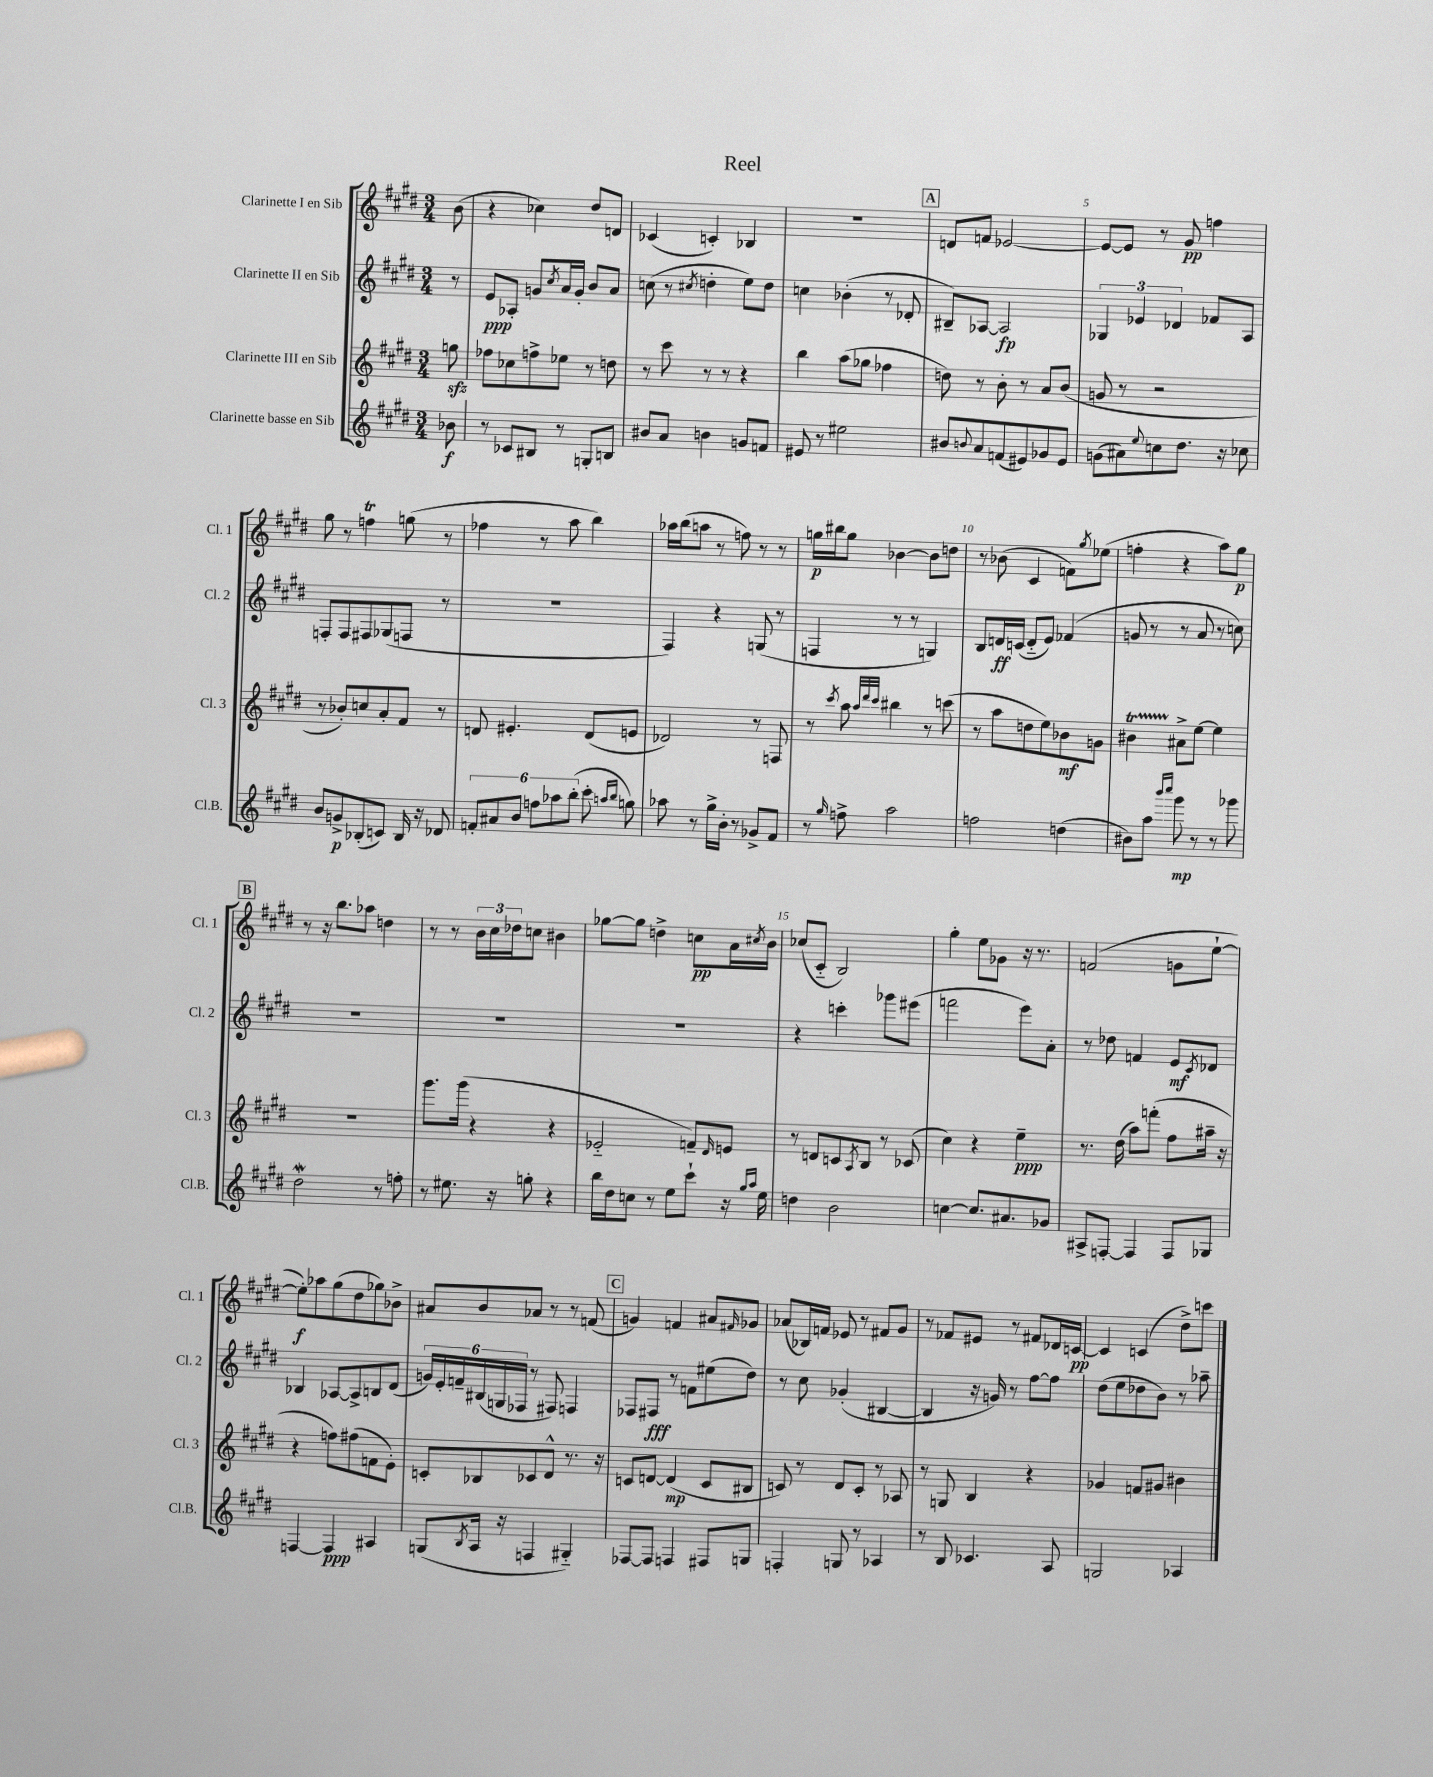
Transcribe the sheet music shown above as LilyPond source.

\header { title = "Reel" }
<<
\new StaffGroup <<
\new Staff = "s0" \with { instrumentName = "Clarinette I en Sib" shortInstrumentName = "Cl. 1" } {
    \clef treble \key e \major \numericTimeSignature \time 3/4 \partial 8
    b'8( |
    r4 ces''4) dis''8 d'8 |
    ces'4( c'4-.) bes4 |
    R2. |
    \mark \markup { \box "A" } d'8 f'8 ees'2~ |
    ees'8~ ees'8 r8 gis'8\pp f''4 |
    gis''8 r8 f''4\trill g''8( r8 |
    fes''4 r8 a''8 b''4) |
    aes''16 b''16( a''8 r8 f''8) r8 r8 |
    g''16\p bis''16 g''8 bes'4~ bes'8 d''8 |
    r8 bes'8( cis'4 f'8) \acciaccatura { gis''8 } ees''8( |
    f''4-. r4 a''8) gis''8\p |
    \mark \markup { \box "B" } r8 r16 b''8. aes''8 d''4 |
    r8 r8 \tuplet 3/2 { b'16 cis''16 des''16 } c''8 bis'4 |
    ges''8~ ges''8 d''4-> c''8\pp a'16 \acciaccatura { cis''8 } b'16 |
    ces''8( cis'8-_ b2) |
    gis''4-. e''8 ges'8 r16 r8. |
    f'2( g'8 e''8~-! |
    e''8-.\f) aes''8 gis''8( dis''8 ges''8) bes'8-> |
    ais'8 b'8 aes'8 r8 r8 f'8( |
    \mark \markup { \box "C" } g'4) f'4 ais'8 \grace { fis'16 } ges'8 |
    aes'8( bes16) f'16 ees'8 r8 fis'8 gis'8 |
    r8 fes'8 eis'8 r8 fis'8 des'16 c'16~\pp |
    c'4 c'4( dis''8->) c'''8 \bar "|." |
}
\new Staff = "s1" \with { instrumentName = "Clarinette II en Sib" shortInstrumentName = "Cl. 2" } {
    \clef treble \key e \major \numericTimeSignature \time 3/4 \partial 8
    r8 |
    e'8\ppp aes8-. g'8 \acciaccatura { cis''8 } a'16 g'16-. b'8 a'8 |
    c''8( r8 \acciaccatura { cis''8 } d''4-. e''8) d''8 |
    c''4 bes'4-.( r8 des'8-. |
    \mark \markup { \box "A" } bis8--) aes8~ aes2\fp |
    \tuplet 3/2 { ges4 ees'4 des'4 } fes'8 a8 |
    f8-. f8 fis8 ges8( f8 r8 |
    r2. |
    fis4) r4 g8( r8 |
    f4 r8 r8 g4) |
    b8 d'16\ff c'16( d'8-_ e'8) fes'4( |
    g'8 r8 r8 a'8 r8 c''8) |
    \mark \markup { \box "B" } R2. |
    R2. |
    R2. |
    r4 c'''4-. ges'''8 eis'''8( |
    f'''2 e'''8) a'8-. |
    r8 des''8 f'4 e'8\mf \acciaccatura { cis'8 } des'8 |
    bes4 aes8~ aes8-> b8 dis'8( |
    \tuplet 6/4 { g'16) e'16-. f'16-- bis16( g16 fes16 } r8 fis8) f4 |
    \mark \markup { \box "C" } fes8 fis8\fff r8 f'8 eis''8( dis''8) |
    r8 cis''8 ges'4-.( bis4~ |
    bis4 r16 g'16) r8 fis''8~ fis''8 |
    dis''8( e''8 des''8 b'8) r8 aes''8-- \bar "|." |
}
\new Staff = "s2" \with { instrumentName = "Clarinette III en Sib" shortInstrumentName = "Cl. 3" } {
    \clef treble \key e \major \numericTimeSignature \time 3/4 \partial 8
    g''8\sfz |
    fes''8 ces''8 f''8-> ees''8 r8 d''8 |
    r8 cis'''8 r8 r8 r4 |
    b''4 a''8( ges''8 fes''4 |
    \mark \markup { \box "A" } d''8) r8 b'8-. r8 a'8 b'8( |
    g'8 r8 r2 |
    r8 bes'8-.) c''8 a'8-. fis'8 r8 |
    d'8 eis'4.-. d'8( e'8 |
    des'2) r8 f8 |
    r8 \acciaccatura { cis'''8 } a''8 \grace { a''32 dis'''32 cis'''32 } bis''4 r8 c'''8( |
    r8 a''8 d''8 e''8) bes'8\mf g'8 |
    bis'4\startTrillSpan ais'8->\stopTrillSpan e''8~ e''4 |
    \mark \markup { \box "B" } R2. |
    gis'''8. gis'''16( r4 r4 |
    ees'2-_ f'8--) \grace { dis'16 } e'8 |
    r8 d'8 c'8 \acciaccatura { a8 } b8 r8 ces'8( |
    cis''4) r4 e''4--\ppp |
    r8. dis''16( a''8) f'''8-.( fis''8 ais''16-- r16 |
    r4 f''8) fis''8( f'8 e'8-.) |
    c'8-. bes8 ces'8 dis'8-^ r8. r16 |
    \mark \markup { \box "C" } c'8 d'8~ d'4\mp( c'8 bis8 |
    c'8) r8 dis'8 c'8-. r8 aes8 |
    r8 g8 b4 r4 |
    ges'4 f'8 gis'8 bis'4 \bar "|." |
}
\new Staff = "s3" \with { instrumentName = "Clarinette basse en Sib" shortInstrumentName = "Cl.B." } {
    \clef treble \key e \major \numericTimeSignature \time 3/4 \partial 8
    bes'8\f |
    r8 ces'8 bis8 r8 g8-. b8 |
    bis'8 a'8 b'4 g'8 f'8 |
    eis'8 r8 eis''2 |
    \mark \markup { \box "A" } bis'8 \appoggiatura { b'8 } a'8 f'8( eis'8) ges'8 eis'8 |
    g'8( ais'8) \appoggiatura { e''8 } c''8 dis''8. r16 ces''8 |
    b'8 g'8->\p bes8-.( c'8) bes16 r16 des'8 |
    \tuplet 6/4 { f'8-. ais'8 b'8 f''8 aes''8 b''8-.( } cis'''8-. \grace { a''16 b''16 } g''8) |
    aes''8 r8 gis''16-> b'16-. r8 ges'8-> fis'8 |
    r8 \grace { gis''16 } f''8-> a''2 |
    f''2 d''4( |
    bis'8) a''8 \grace { b'''16 cis''''16 } gis'''8\mp r8 r8 ges'''8 |
    \mark \markup { \box "B" } dis''2\mordent r8 f''8-. |
    r8 eis''8. r16 g''8-. r4 |
    b''16 dis''16 c''8 r8 e''8 cis'''8-! r16 \grace { gis''16 a''16 } e''16 |
    d''4 b'2 |
    c''4~ c''8. ais'8. ges'8 |
    ais8-> f8~-. f4 f8 ges8 |
    f4~ f4\ppp ais4 |
    g8( \acciaccatura { b8 } a16 r16 f4 gis4-_) |
    \mark \markup { \box "C" } fes8~ fes8 f4 fis8 g8 |
    f4-. g8 r8 aes4 |
    r8 b8 ces'4. a8 |
    g2 aes4 \bar "|." |
}
>>
>>
\layout { \context { \Score \override BarNumber.break-visibility = ##(#f #t #t) barNumberVisibility = #(every-nth-bar-number-visible 5) } }
